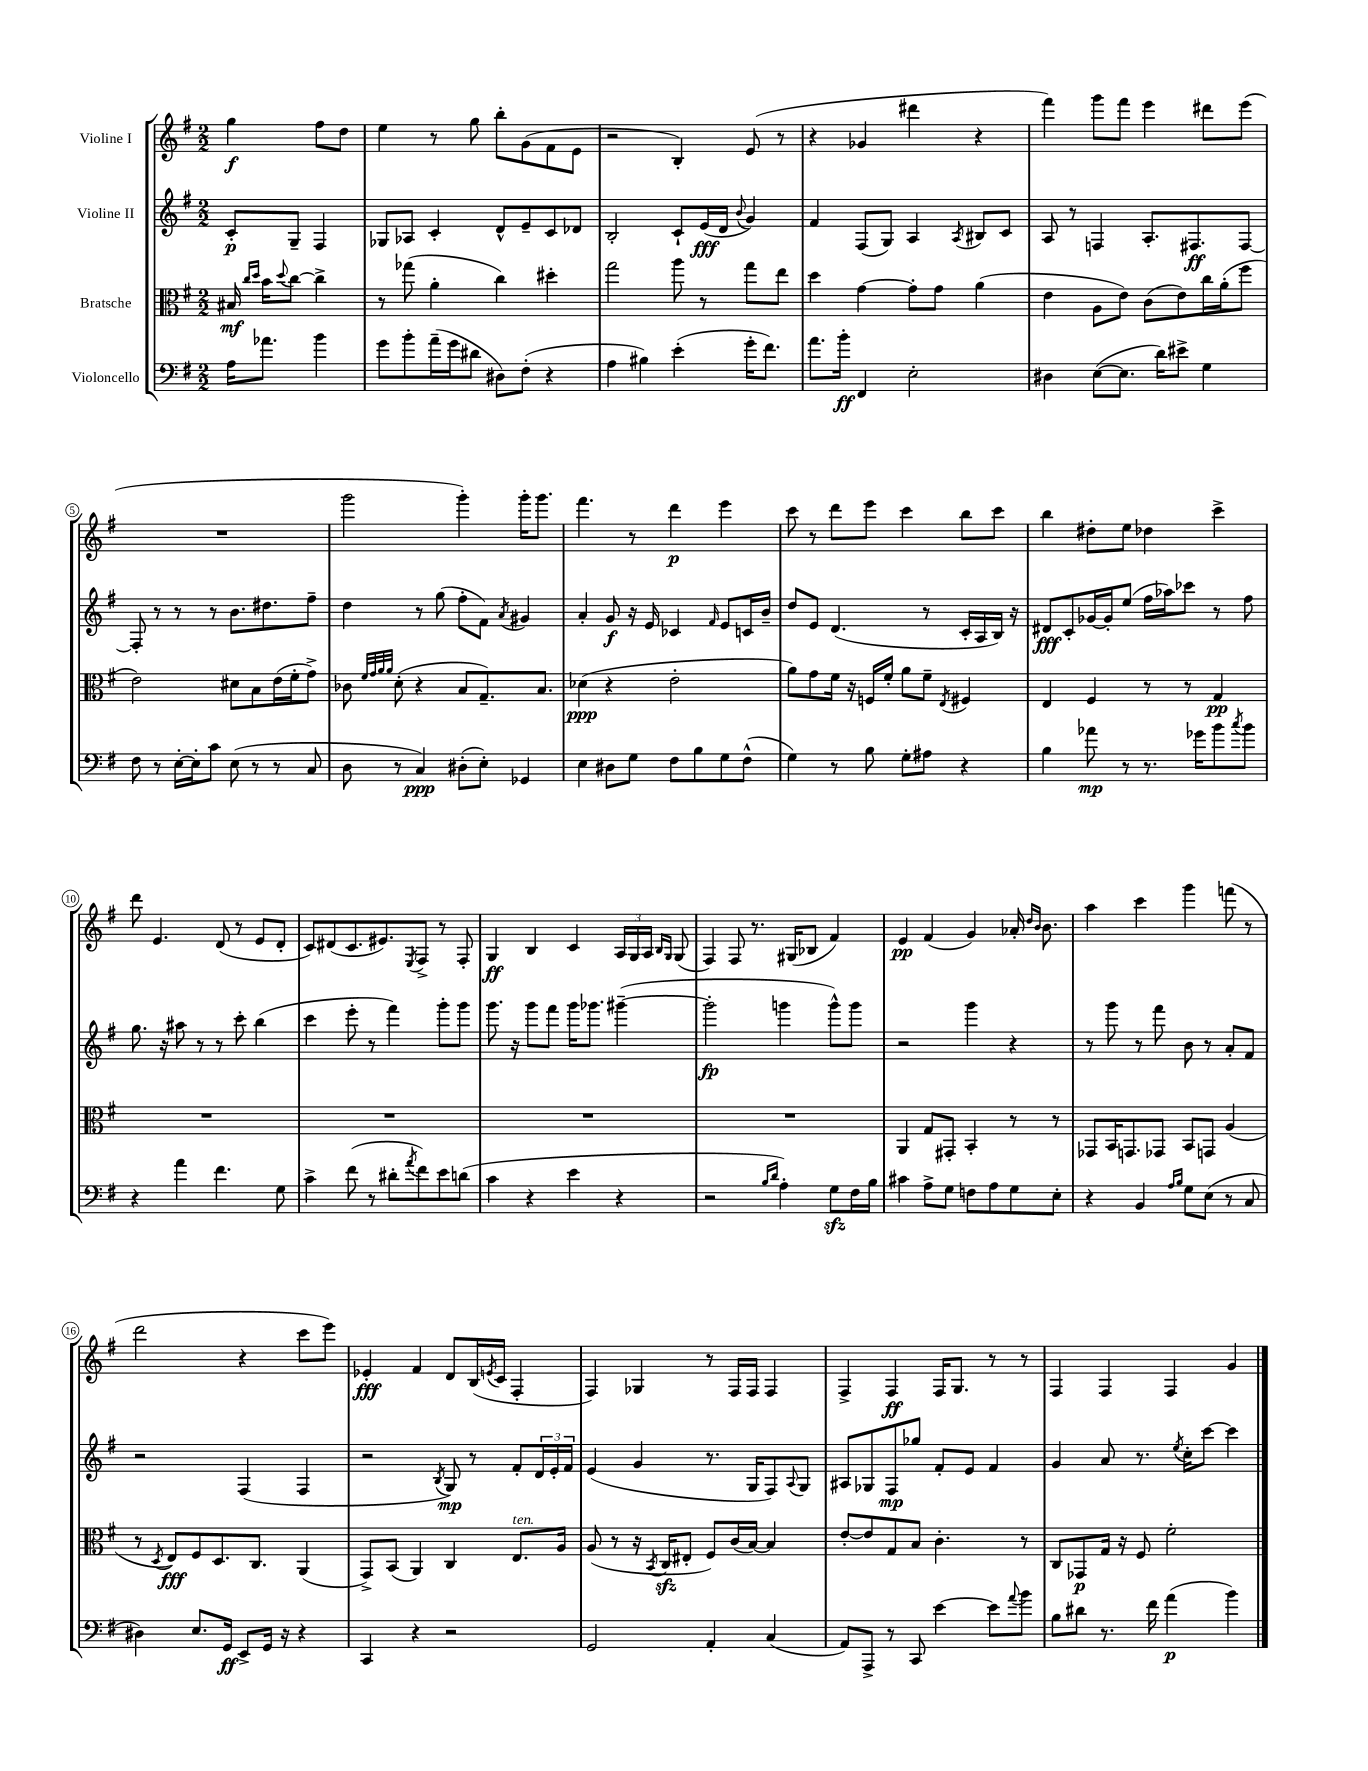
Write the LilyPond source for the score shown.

<<
\new StaffGroup <<
\new Staff = "s0" \with { instrumentName = "Violine I" } {
    \clef treble \key g \major \numericTimeSignature \time 2/2 \partial 2
    g''4\f fis''8 d''8 |
    e''4 r8 g''8 b''8-. g'8( fis'8 e'8 |
    r2 b4-.) e'8( r8 |
    r4 ges'4 dis'''4 r4 |
    fis'''4) g'''8 fis'''8 e'''4 dis'''8 e'''8( |
    R1 |
    g'''2 g'''4-.) g'''16-. g'''8. |
    fis'''4. r8 d'''4\p e'''4 |
    c'''8 r8 d'''8 e'''8 c'''4 b''8 c'''8 |
    b''4 dis''8-. e''8 des''4 c'''4-> |
    d'''8 e'4. d'8( r8 e'8 d'8-. |
    c'8) dis'8( c'8. eis'8.) \acciaccatura { e8 } fis8-> r8 fis8-. |
    g4\ff b4 c'4 \tuplet 3/2 { a16 g16 a16 } \grace { b16 g16 } g8( |
    fis4) fis8 r8. gis16( bes8 fis'4) |
    e'4\pp fis'4( g'4) aes'16-. \grace { d''16 b'16 } b'8. |
    a''4 c'''4 g'''4 f'''8( r8 |
    d'''2 r4 c'''8 e'''8) |
    ees'4-.\fff fis'4 d'8 b16( \acciaccatura { e'8 } c'16 fis4-. |
    fis4) ges4 r8 fis16 fis16 fis4 |
    fis4-> fis4\ff fis16 g8. r8 r8 |
    fis4 fis4 fis4 g'4 \bar "|." |
}
\new Staff = "s1" \with { instrumentName = "Violine II" } {
    \clef treble \key g \major \numericTimeSignature \time 2/2 \partial 2
    c'8-.\p g8-- fis4 |
    ges8 aes8 c'4-. d'8-^ e'8-- c'8 des'8 |
    b2-. c'8-! e'16\fff( d'16 \appoggiatura { b'8 } g'4) |
    fis'4 fis8( g8) a4 \acciaccatura { a8 } bis8 c'8 |
    a8 r8 f4 a8.-. fis8.\ff fis8~ |
    fis8-. r8 r8 r8 b'8. dis''8. fis''8-- |
    d''4 r8 g''8( fis''8-. fis'8) \acciaccatura { a'8 } gis'4 |
    a'4-. g'8\f r16 e'16 ces'4 \grace { fis'16 } e'8 c'16 b'16-- |
    d''8 e'8 d'4.( r8 c'16-. a16 b16) r16 |
    dis'8\fff c'8-. ges'16~ ges'16-. e''8( fis''16 aes''16) ces'''8 r8 fis''8 |
    g''8. r16 ais''8 r8 r8 c'''8-. b''4( |
    c'''4 e'''8-. r8 fis'''4) g'''8-. g'''8 |
    g'''8. r16 g'''8 fis'''8 g'''16 ges'''8. gis'''4~--( |
    gis'''2-.\fp g'''4 g'''8-^) g'''8 |
    r2 g'''4 r4 |
    r8 g'''8 r8 fis'''8 b'8 r8 a'8-. fis'8 |
    r2 fis4( fis4 |
    r2 \acciaccatura { b8 } g8\mp) r8 fis'8-. \tuplet 3/2 { d'16 e'16-. fis'16 } |
    e'4( g'4 r8. g16 fis8) \appoggiatura { a8 } g8 |
    ais8 ges8 fis8\mp ges''8 fis'8-. e'8 fis'4 |
    g'4 a'8 r8. \acciaccatura { e''8 } c''16-. c'''8~ c'''4 \bar "|." |
}
\new Staff = "s2" \with { instrumentName = "Bratsche" } {
    \clef alto \key g \major \numericTimeSignature \time 2/2 \partial 2
    bis16\mf \grace { c''16 d''16 } b'16 \appoggiatura { d''8 } c''8~ c''4-> |
    r8 ges''8( a'4-. c''4) dis''4-. |
    g''2 a''8 r8 g''8 e''8 |
    d''4 g'4~ g'8-. g'8 a'4( |
    e'4 a8 e'8) c'8( e'8) c''16 a'16-.( fis''8 |
    e'2) dis'8 b8 e'16( fis'16-. g'8->) |
    ces'8 \grace { fis'32 g'32 a'32 a'32 } d'8-.( r4 b8 g8.--) b8. |
    des'4\ppp( r4 e'2-. |
    a'8) g'8 fis'16 r16 f16 fis'16-. a'8 fis'8-- \acciaccatura { e8 } fis4 |
    e4 fis4 r8 r8 g4\pp |
    R1 |
    R1 |
    R1 |
    R1 |
    a,4 g8 gis,8-. b,4-. r8 r8 |
    ges,8 b,16 g,8. ges,8 b,8 g,8 a4( |
    r8 \acciaccatura { d8 } e8\fff) fis8 d8. c8. a,4( |
    g,8->) b,8( a,4) c4 e8.^\markup { \italic "ten." } a16 |
    a8( r8 r16 \acciaccatura { b,8 } c16\sfz eis8-. fis8) c'16( b16~) b4 |
    e'8~-. e'8 g8 b8 c'4.-. r8 |
    c8 ges,8\p g16 r16 fis8 fis'2-. \bar "|." |
}
\new Staff = "s3" \with { instrumentName = "Violoncello" } {
    \clef bass \key g \major \numericTimeSignature \time 2/2 \partial 2
    a16 aes'8. b'4 |
    g'8 b'8-. a'16--( g'16 dis'8 dis8) fis8-.( r4 |
    a4 bis4) e'4-.( g'16-. fis'8.) |
    a'8. b'16-.\ff fis,4 e2-. |
    dis4 e8~( e8. d'16) eis'8-> g4 |
    fis8 r8 e16~-. e16-. c'8 e8( r8 r8 c8 |
    d8 r8 c4\ppp) dis8-.( e8-.) ges,4 |
    e4 dis8 g8 fis8 b8 g8 fis8-^( |
    g4) r8 b8 g8-. ais8 r4 |
    b4 aes'8\mp r8 r8. ges'16 b'8 \acciaccatura { c''8 } b'8 |
    r4 a'4 fis'4. g8 |
    c'4-> fis'8( r8 dis'8-. \acciaccatura { a'8 } fis'8) e'8 d'8( |
    c'4 r4 e'4 r4 |
    r2 \grace { b16 d'16 } a4-.) g8\sfz fis16 b16 |
    cis'4 a8-> g8 f8 a8 g8 e8-. |
    r4 b,4 \grace { a16 b16 } g8 e8( r8 c8 |
    dis4) e8. g,16\ff e,8-> g,16 r16 r4 |
    c,4 r4 r2 |
    g,2 a,4-. c4( |
    a,8) a,,8-> r8 c,8 e'4~ e'8 \appoggiatura { a'8 } b'8 |
    b8 dis'8 r8. fis'16 a'4\p( b'4) \bar "|." |
}
>>
>>
\layout { \context { \Score \override BarNumber.stencil = #(make-stencil-circler 0.1 0.3 ly:text-interface::print) } }
